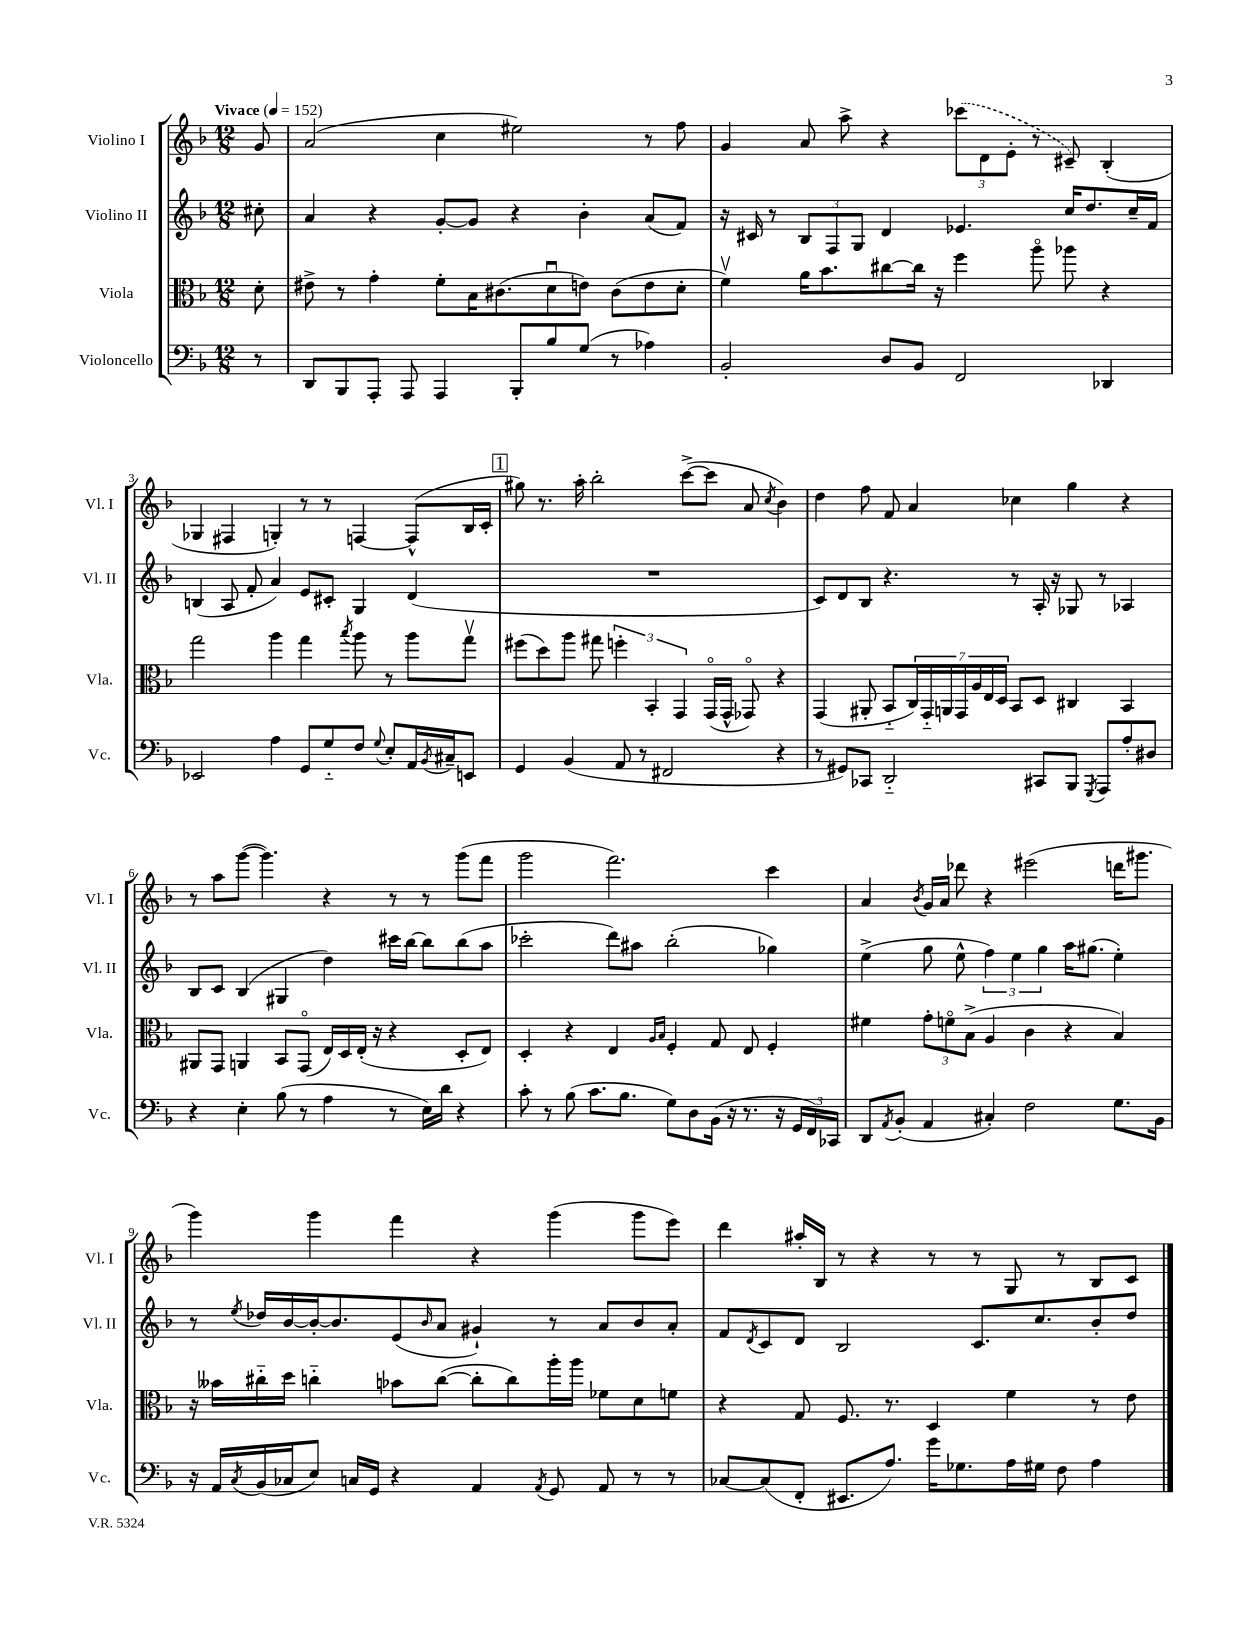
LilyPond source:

<<
\new StaffGroup <<
\new Staff = "s0" \with { instrumentName = "Violino I" shortInstrumentName = "Vl. I" } {
    \clef treble \key f \major \numericTimeSignature \time 12/8 \partial 8 \tempo "Vivace" 4 = 152
    g'8 |
    a'2( c''4 eis''2) r8 f''8 |
    g'4 a'8 a''8-> r4 \tuplet 3/2 { \once \slurDashed ces'''8( d'8 e'8-. } r8 cis'8--) bes4-.( |
    ges4 fis4 g4-.) r8 r8 f4~ f8-^( bes16 c'16-. |
    \mark \markup { \box "1" } gis''8) r8. a''16-. bes''2-. c'''8~->( c'''8 a'8 \acciaccatura { c''8 } bes'4) |
    d''4 f''8 f'8 a'4 ces''4 g''4 r4 |
    r8 a''8 g'''8~( g'''4.) r4 r8 r8 g'''8( f'''8 |
    g'''2 f'''2.) c'''4 |
    a'4 \acciaccatura { bes'8 } g'16 a'16 des'''8 r4 eis'''2( d'''16 gis'''8. |
    g'''4) g'''4 f'''4 r4 g'''4( g'''8 e'''8) |
    d'''4 ais''16-. bes16 r8 r4 r8 r8 g8 r8 bes8 c'8 \bar "|." |
}
\new Staff = "s1" \with { instrumentName = "Violino II" shortInstrumentName = "Vl. II" } {
    \clef treble \key f \major \numericTimeSignature \time 12/8 \partial 8
    cis''8-. |
    a'4 r4 g'8~-. g'8 r4 bes'4-. a'8( f'8) |
    r16 cis'16 r8 \tuplet 3/2 { bes8 f8 g8 } d'4 ees'4. c''16 d''8. c''16-- f'16 |
    b4( a8 f'8-. a'4) e'8 cis'8-. g4 d'4( |
    \mark \markup { \box "1" } R1. |
    c'8) d'8 bes8 r4. r8 a16-. r16 ges8 r8 aes4 |
    bes8 c'8 bes4( gis4 d''4) cis'''16 bes''16~ bes''8 bes''8( a''8 |
    ces'''2-. d'''8) ais''8 bes''2-.( ges''4) |
    e''4->( g''8 e''8-^ \tuplet 3/2 { f''4) e''4 g''4 } a''16 gis''8.( e''4-.) |
    r8 \acciaccatura { e''8 } des''16 bes'16~ bes'16~-. bes'8. e'8( \grace { bes'16 } a'8 gis'4-!) r8 a'8 bes'8 a'8-. |
    f'8 \acciaccatura { d'8 } c'8 d'8 bes2 c'8. c''8. bes'8-. d''8 \bar "|." |
}
\new Staff = "s2" \with { instrumentName = "Viola" shortInstrumentName = "Vla." } {
    \clef alto \key f \major \numericTimeSignature \time 12/8 \partial 8
    d'8-. |
    eis'8-> r8 g'4-. f'8-. bes16 cis'8.( d'8\downbow e'8) cis'8( e'8 d'8-. |
    f'4\upbow) a'16 bes'8. cis''8~ cis''16 r16 f''4 a''8\flageolet aes''8 r4 |
    g''2 a''4 g''4 \acciaccatura { bes''8 } a''8 r8 a''8 g''8\upbow |
    \mark \markup { \box "1" } fis''8( d''8) a''8 gis''8 \tuplet 3/2 { f''4-. bes,4-. g,4 } g,16\flageolet( g,16-^ ges,8\flageolet) r4 |
    g,4( ais,8-. bes,8-_ \tuplet 7/4 { c16) g,16-_ a,16 g,16 a16 e16 d16 } bes,8 d8 cis4 bes,4 |
    ais,8 g,8 a,4 bes,8 g,8\flageolet( e16) d16 e16-.( r16 r4 d8-. e8) |
    d4-. r4 e4 \grace { a16 bes16 } f4-. g8 e8 f4-. |
    fis'4 \tuplet 3/2 { g'8-. f'8\flageolet bes8->( } a4 c'4 r4 bes4) |
    r16 beses'16 cis''16-_ d''16 c''4-_ bes'8 c''8~( c''8-. c''8) a''16-. a''16 fes'8 d'8 f'8 |
    r4 g8 f8. r8. d4 f'4 r8 e'8 \bar "|." |
}
\new Staff = "s3" \with { instrumentName = "Violoncello" shortInstrumentName = "Vc." } {
    \clef bass \key f \major \numericTimeSignature \time 12/8 \partial 8
    r8 |
    d,8 bes,,8 a,,8-. a,,8 a,,4 bes,,8-. bes8 g8( r8 aes4) |
    bes,2-. d8 bes,8 f,2 des,4 |
    ees,2 a4 g,8 g8-_ f8 \appoggiatura { g8 } e8-. a,16 \acciaccatura { bes,8 } cis16-- e,8 |
    \mark \markup { \box "1" } g,4 bes,4( a,8 r8 fis,2 r4 |
    r8 gis,8) ces,8 d,2-_ cis,8 bes,,8 \acciaccatura { g,,8 } a,,8 a8-. dis8 |
    r4 e4-. bes8( r8 a4 r8 e16) d'16 r4 |
    c'8-. r8 bes8( c'8. bes8. g8) d8 bes,16( r16 r8. r16 \tuplet 3/2 { g,16 f,16) ces,16 } |
    d,8 \acciaccatura { a,8 } bes,8-.( a,4 cis4-.) f2 g8. bes,16 |
    r16 a,16 \acciaccatura { c8 } bes,16( ces16 e8) c16 g,16 r4 a,4 \acciaccatura { a,8 } g,8 a,8 r8 r8 |
    ces8~ ces8( f,8-. eis,8. a8.) g'16 ges8. a16 gis16 f8 a4 \bar "|." |
}
>>
>>
